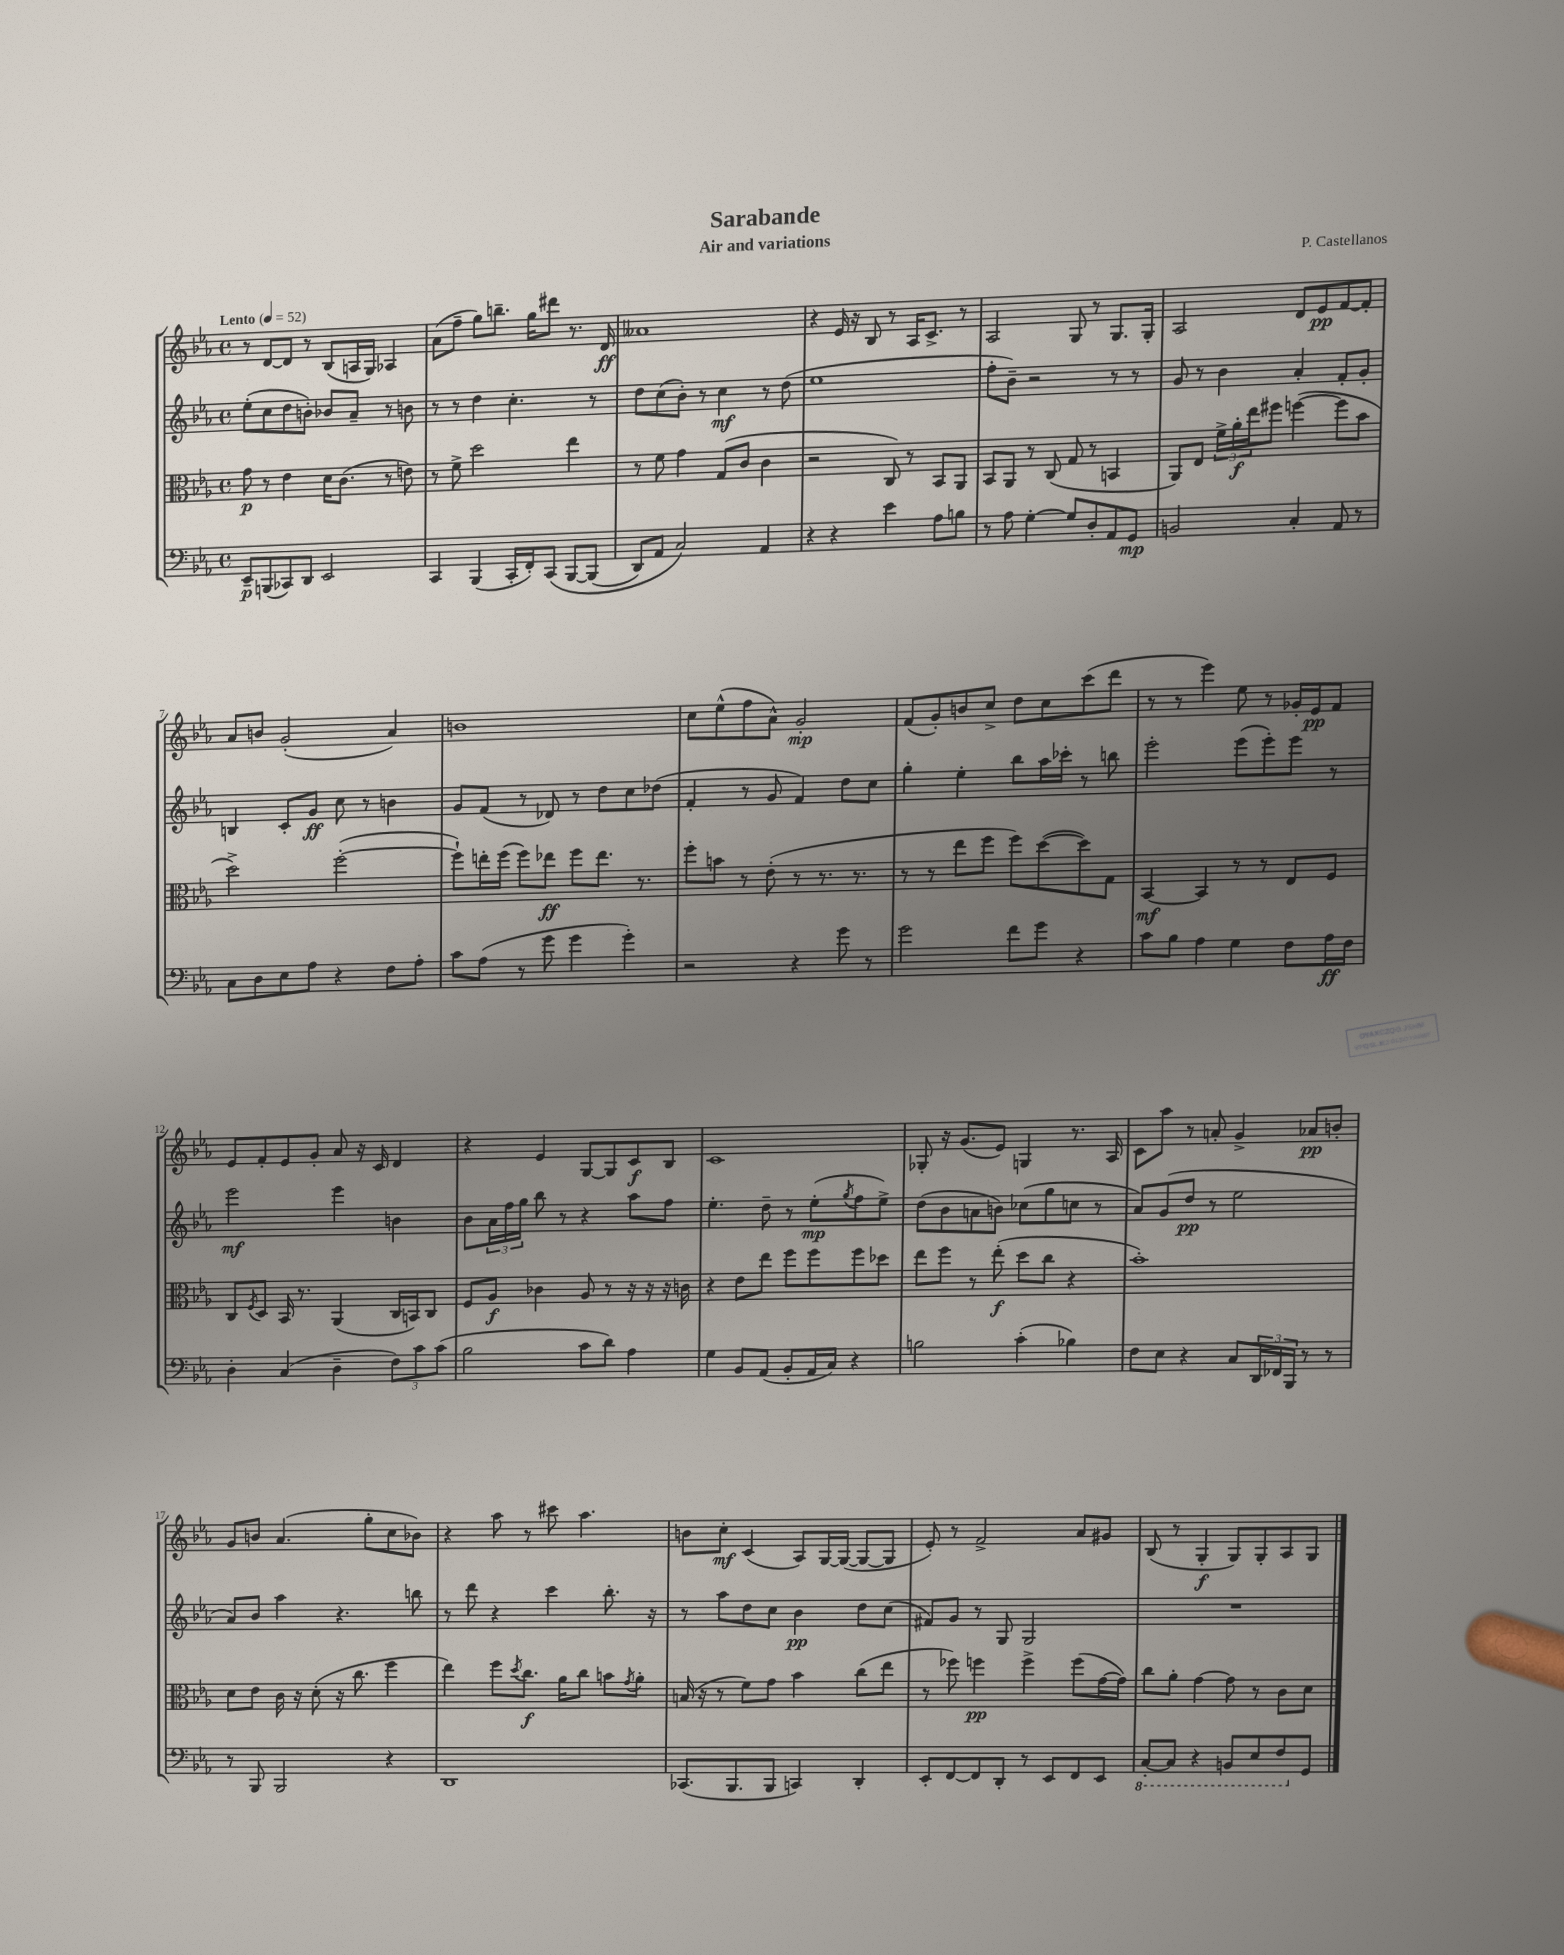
\header { title = "Sarabande" composer = "P. Castellanos" subtitle = "Air and variations" }
<<
\new StaffGroup <<
\new Staff = "s0" {
    \clef treble \key ees \major \defaultTimeSignature \time 4/4 \tempo "Lento" 4 = 52
    r8 d'8~ d'8 r8 bes8( a16 g16) aes4 |
    aes'8( f''8-- g''8) b''8.-- g''16 dis'''8 r8. d'16\ff |
    aeses'1 |
    r4 ees'16 r16 bes8 r8 aes16 c'8.-> r8 |
    aes2 g8 r8 g8. g16-. |
    aes2 d'8 ees'8\pp f'8~ f'8-. |
    aes'8 b'8 g'2-.( aes'4) |
    b'1 |
    c''8 ees''8-^( f''8 aes'8-^) g'2-.\mp |
    f'8( g'8-.) b'8 c''8-> d''8 c''8 c'''8( d'''8 |
    r8 r8 ees'''4) ees''8 r8 ges'16-. ees'16\pp f'8 |
    ees'8 f'8-. ees'8 g'8-. aes'8 r16 c'16 d'4 |
    r4 ees'4 g8~ g8 c'8\f bes8 |
    c'1 |
    ges8-. r16 g'8.( ees'8) g4 r8. aes16 |
    c'8 aes''8 r8 a'8-. g'4-> aes'8\pp b'8-. |
    g'8 b'8 aes'4.( g''8-. c''8 bes'8) |
    r4 aes''8 r8 cis'''8 aes''4. |
    b'8 c''8-.\mf c'4( aes8) g16~ g16~( g8~ g8 |
    ees'8-.) r8 f'2-> aes'8 gis'8 |
    bes8( r8 g4-.\f g8) g8-. aes8 g8 \bar "|." |
}
\new Staff = "s1" {
    \clef treble \key ees \major \defaultTimeSignature \time 4/4
    ees''8-.( c''8 d''8 b'8-.) bes'8 aes'8-- r8 b'8 |
    r8 r8 d''4 c''4.-. r8 |
    d''8 c''8( bes'8-.) r8 c''4\mf r8 d''8( |
    ees''1 |
    f''8-. bes'8--) r2 r8 r8 |
    g'8 r8 bes'4 aes'4-. f'8-. g'8-. |
    b4 c'8-. g'8\ff c''8 r8 b'4 |
    g'8 f'8( r8 des'8) r8 d''8 c''8 des''8( |
    f'4-. r8 g'8 f'4) d''8 c''8 |
    g''4-. ees''4-. bes''8 aes''16 ces'''16-. r8 b''8 |
    ees'''2-. ees'''8( ees'''8-.) ees'''8 r8 |
    ees'''2\mf ees'''4 b'4 |
    bes'8 \tuplet 3/2 { aes'16 f''16 g''16 } bes''8 r8 r4 aes''8 f''8 |
    ees''4.-. d''8-- r8 ees''8-.\mp( \acciaccatura { g''8 } f''8 ees''8->) |
    d''8( bes'8 a'8 b'8) ces''8( g''8 c''8 r8 |
    aes'8) g'8( d''8\pp r8 ees''2 |
    aes'8) bes'8 aes''4 r4. b''8 |
    r8 d'''8 r4 c'''4 bes''8.-. r16 |
    r8 aes''8 d''8 c''8 bes'4\pp d''8 c''8( |
    fis'8) g'8 r8 g8 g2 |
    R1 \bar "|." |
}
\new Staff = "s2" {
    \clef alto \key ees \major \defaultTimeSignature \time 4/4
    g'8\p r8 ees'4 d'16 c'8.( r8 e'8) |
    r8 f'8-> d''2 ees''4 |
    r8 f'8 g'4 g8( c'8 c'4 |
    r2 c8) r8 bes,8 aes,8 |
    bes,8 aes,8 r8 c8( g8 r8 b,4 |
    aes,8) ees8 \tuplet 3/2 { f'16-> aes'16-.\f ees''16 } fis''8 f''4~( f''8 bes'8 |
    d''2->) f''2~-.( |
    f''8-!) e''16-. f''16( f''8) ees''8\ff f''8 ees''8. r8. |
    f''8-. b'8 r8 ees'8-.( r8 r8. r8. |
    r8 r8 ees''8 f''8 f''8) d''8~( d''8) g8 |
    bes,4~\mf bes,4 r8 r8 ees8 f8 |
    c8 \acciaccatura { f8 } d8 bes,16 r8. aes,4( c16 b,16) c8 |
    f8 aes8\f ces'4 aes8 r8 r16 r16 r16 c'16 |
    r4 ees'8 ees''8 f''8 f''8 f''8 des''8 |
    ees''8 f''8 r8 ees''8-.\f( d''8 c''8 r4 |
    bes'1-.) |
    d'8 ees'8 c'16 r16 d'8-.( r16 c''8. f''4 |
    ees''4) f''8 \acciaccatura { d''8 } c''8.\f aes'16 c''8 b'8 \acciaccatura { g'8 } aes'8-. |
    b16( r16 r8 f'8) g'8 bes'4 c''8( ees''8 |
    r8 fes''8) f''4\pp f''4-> f''8( g'16~ g'16) |
    c''8 aes'8-. g'4~ g'8 r8 c'8 d'8 \bar "|." |
}
\new Staff = "s3" {
    \clef bass \key ees \major \defaultTimeSignature \time 4/4
    ees,8--\p b,,8( ces,8) d,8 ees,2 |
    c,4 bes,,4( c,16-. f,16-.) c,8\( bes,,8~ bes,,8( |
    d,8) aes,8 c2\) aes,4 |
    r4 r4 ees'4 aes8 b8 |
    r8 aes8 g4~-. g8 d8-. aes,8 g,8\mp |
    b,2 c4-. aes,8 r8 |
    c8 d8 ees8 aes8 r4 f8 aes8-. |
    c'8 aes8( r8 g'8 g'4 g'4-.) |
    r2 r4 g'8 r8 |
    g'2 f'8 g'8 r4 |
    c'8 bes8 aes4 g4 f8 aes16\ff f16 |
    d4-. c4( d4-- \tuplet 3/2 { f8) c'8 c'8( } |
    bes2 c'8 d'8) aes4 |
    g4 bes,8 aes,8( bes,8-. aes,16 c16) r4 |
    b2 c'4-.( bes4) |
    f8 ees8 r4 c8 \tuplet 3/2 { d,16 fes,16 bes,,16 } r8 r8 |
    r8 bes,,8 bes,,2 r4 |
    d,1 |
    ces,8.( bes,,8. bes,,8 c,4) d,4-. |
    ees,8-. f,8~ f,8 d,8-. r8 ees,8 f,8 ees,8 |
    \ottava #-1 c,8~-. c,8 r4 b,,8 ees,8 f,8 \ottava #0 g,8 \bar "|." |
}
>>
>>
